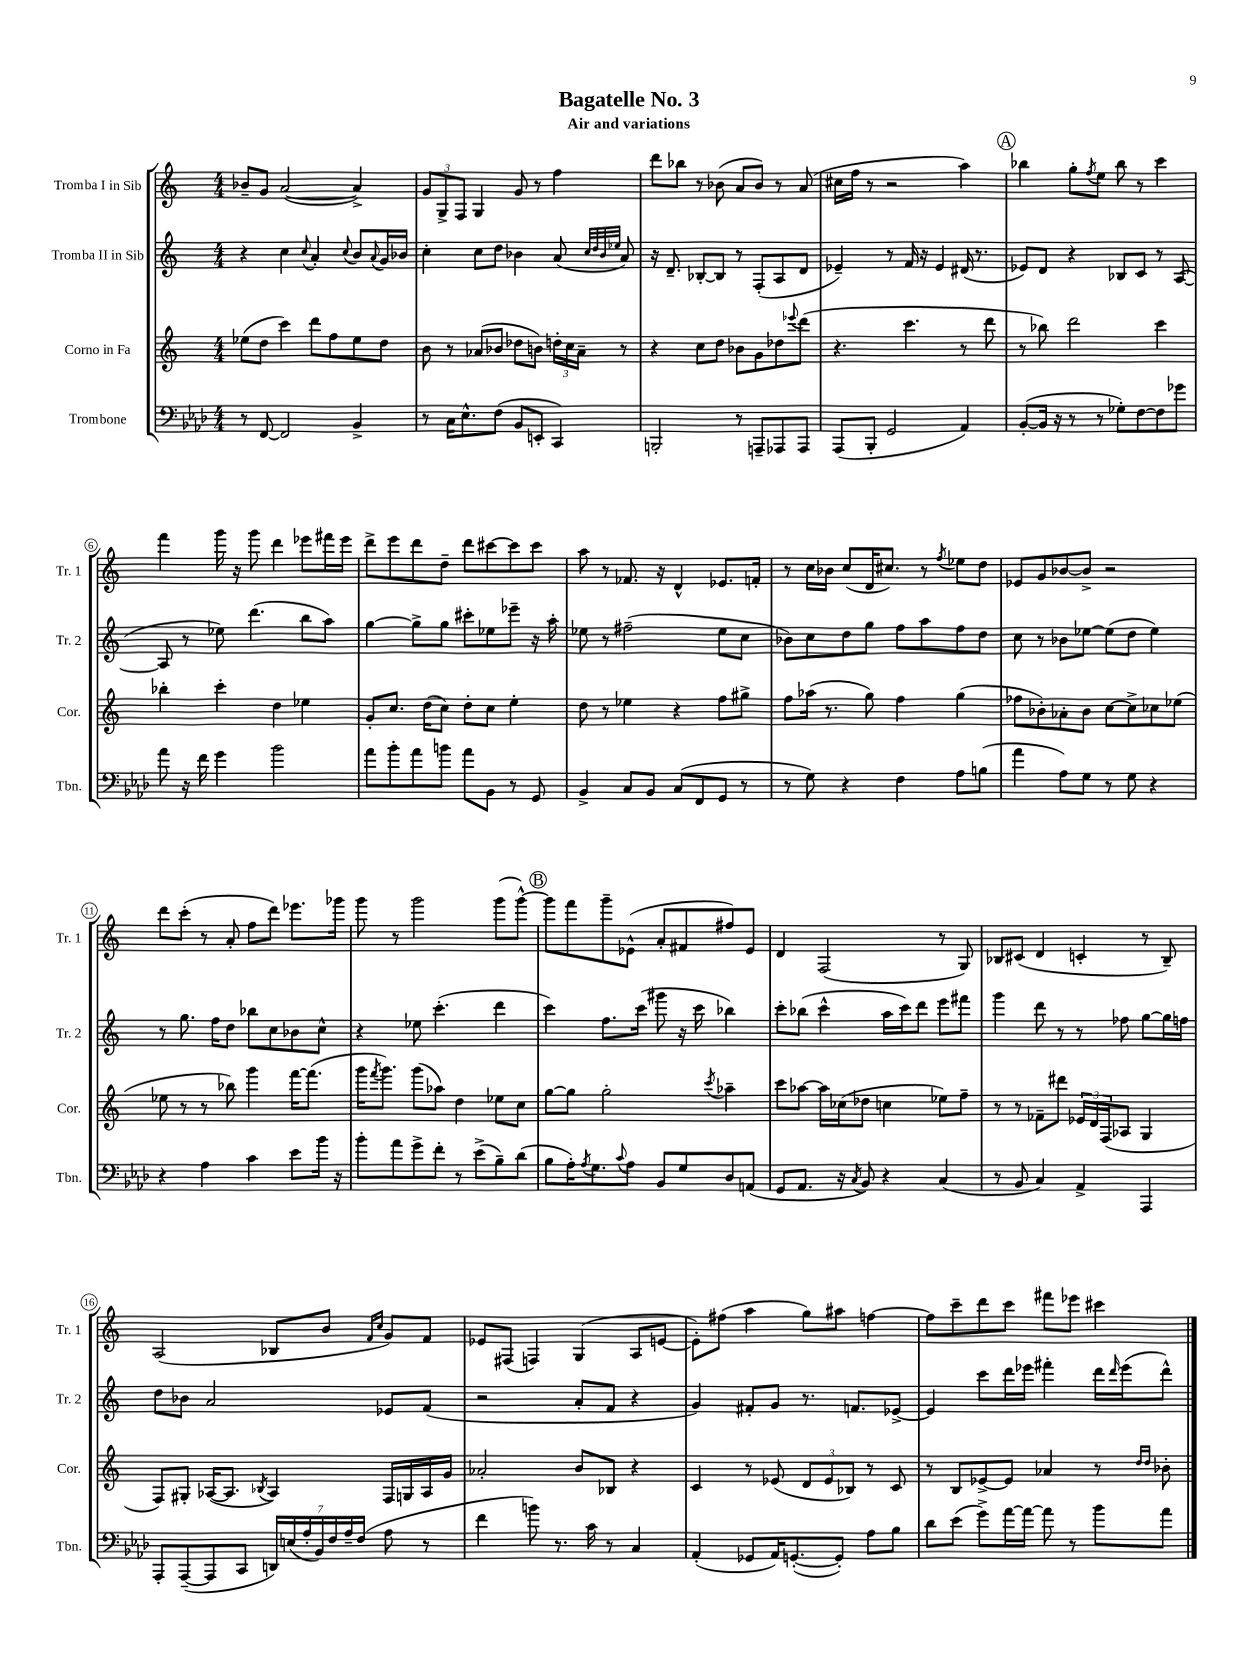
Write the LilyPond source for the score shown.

\header { title = "Bagatelle No. 3" subtitle = "Air and variations" }
<<
\new StaffGroup <<
\new Staff = "s0" \with { instrumentName = "Tromba I in Sib" shortInstrumentName = "Tr. 1" } {
    \clef treble \key c \major \numericTimeSignature \time 4/4
    bes'8-- g'8 a'2~( a'4->) |
    \tuplet 3/2 { g'8 g8-> f8 } g4 g'8 r8 f''4 |
    d'''8 bes''8 r8 bes'8( a'8 bes'8) r8 a'8( |
    cis''16 f''16 r8 r2 a''4) |
    \mark \markup { \circle "A" } bes''4 g''8-. \acciaccatura { f''8 } e''8 bes''8 r8 c'''4 |
    f'''4 g'''16 r16 g'''8 d'''4 ees'''8 fis'''16 ees'''16 |
    d'''8-> e'''8 d'''8 d''8-- d'''8 cis'''8~ cis'''8 cis'''8 |
    a''8 r8 fes'8. r16 d'4-^ ees'8. f'16-. |
    r8 c''16 bes'16 c''8( d'16 cis''8.) r8 \acciaccatura { f''8 } ees''8 d''8 |
    ees'8 g'8 bes'8~ bes'8-> r2 |
    d'''8 c'''8-.( r8 a'8-. f''8 d'''8) ees'''8. ges'''16 |
    g'''8 r8 g'''2 g'''8( g'''8~-^) |
    \mark \markup { \circle "B" } g'''8 f'''8 g'''8-- ees'8-^( a'8-. fis'8 fis''8) ees'8 |
    d'4 f2( r8 g8) |
    bes8 cis'8( d'4 c'4-. r8 bes8--) |
    a2( bes8 b'8 \grace { f'16 c''16 } g'8) f'8 |
    ees'8 fis8( f4) g4( a8 e'8~ |
    e'8-.) fis''8( a''4 g''8) ais''8 f''4~ |
    f''8 c'''8-- d'''8 c'''8 fis'''8 ees'''8 cis'''4 \bar "|." |
}
\new Staff = "s1" \with { instrumentName = "Tromba II in Sib" shortInstrumentName = "Tr. 2" } {
    \clef treble \key c \major \numericTimeSignature \time 4/4
    r4 c''4 \appoggiatura { c''8 } a'4-. \appoggiatura { c''8 } b'8 \appoggiatura { a'8 } g'16 bes'16 |
    c''4-. c''8 d''8 bes'4 a'8( \grace { c''32 d''32 bes'32 ees''32 } a'8) |
    r16 d'8.-- bes8~-. bes8 r8 f8-.( a8 d'8 |
    ees'4--) r8 f'16 r16 ees'4 dis'16( r8. |
    \mark \markup { \circle "A" } ees'8) d'8 r4 bes8 c'8 r8 a8~( |
    a8 r8 ees''8) d'''4.( b''8 a''8) |
    g''4~ g''8-> g''8 cis'''8-. ees''8 ees'''8-- r16 a''16-. |
    ees''8 r8 fis''2--( ees''8 c''8 |
    bes'8) c''8 d''8 g''8 f''8 a''8 f''8 d''8 |
    c''8 r8 bes'8 ees''8~ ees''8( d''8 ees''4) |
    r8 g''8. f''16 d''8 bes''8 c''8 bes'8 c''8-^ |
    r4 ees''8 c'''4.-.( d'''4 |
    \mark \markup { \circle "B" } c'''4) f''8. c'''16( gis'''8 r16 c'''16 bes''4) |
    c'''8-. bes''8( c'''4-^ a''16 c'''16) d'''8 e'''8 fis'''8 |
    g'''4 d'''8 r8 r8 fes''8 g''8~ g''16 f''16 |
    d''8 bes'8 a'2 ees'8 f'8( |
    r2 a'8-. f'8 r4 |
    g'4) fis'8-. g'8 r8. f'8. ees'8~-> |
    ees'4 c'''8 d'''16 ees'''16 fis'''4-. d'''16 \grace { d'''16 } ees'''16( d'''8-^) \bar "|." |
}
\new Staff = "s2" \with { instrumentName = "Corno in Fa" shortInstrumentName = "Cor." } {
    \clef treble \key c \major \numericTimeSignature \time 4/4
    ees''8( d''8 c'''4) d'''8 f''8 ees''8 d''8 |
    b'8 r8 aes'8( bes'8 des''8 b'8) \tuplet 3/2 { d''16-. c''16 aes'16-- } r8 |
    r4 c''8 d''8 bes'8 g'8 des''8 \appoggiatura { ees'''8 } d'''8( |
    r4. c'''4. r8 d'''8 |
    \mark \markup { \circle "A" } r8 bes''8) d'''2 c'''4 |
    bes''4-. c'''4-. d''4 ees''4 |
    g'8-. c''8. d''16( c''8) d''8-. c''8 e''4-. |
    d''8 r8 ees''4 r4 f''8 gis''8-> |
    f''8 aes''16( r8. g''8) f''4 g''4( |
    fes''8 bes'8-.) aes'8-. bes'8 c''8~ c''8-> ces''8 ees''8( |
    ees''8 r8 r8 bes''8) g'''4 f'''16~ f'''8.( |
    g'''16 \acciaccatura { f'''8 } g'''8.) g'''8( aes''8) d''4 ees''8 c''8 |
    \mark \markup { \circle "B" } g''8~ g''8 g''2-. \acciaccatura { c'''8 } aes''4-- |
    c'''8 aes''8~ aes''16 ces''16( des''8 c''4 ees''8) f''8-- |
    r8 r8 fes'8-- dis'''8 \tuplet 3/2 { ees'16 d'16 f16( } aes8 g4 |
    f8) gis8-. aes16~( aes8. \acciaccatura { bes8 } aes4) f16 g16 aes16 g'16 |
    aes'2-. b'8 bes8 r4 |
    c'4 r8 ees'8( \tuplet 3/2 { d'8 ees'8 bes8) } r8 c'8 |
    r8 b8 ees'8~-> ees'8 aes'4 r8 \grace { d''16 d''16 } bes'8-. \bar "|." |
}
\new Staff = "s3" \with { instrumentName = "Trombone" shortInstrumentName = "Tbn." } {
    \clef bass \key aes \major \numericTimeSignature \time 4/4
    r8 f,8~ f,2 bes,4-> |
    r8 c16 ees8.-^ f8( bes,8 e,8-. c,4) |
    b,,2-. r8 a,,8-- aes,,8 aes,,8 |
    aes,,8( bes,,8-. g,2 aes,4) |
    \mark \markup { \circle "A" } bes,8~-.( bes,16 r16 r8 r8 ges8-.) f8~ f8 ges'8 |
    aes'8 r16 f'16 g'4 bes'2 |
    aes'8 bes'8-. aes'8 b'8 aes'8 bes,8 r8 g,8 |
    bes,4-> c8 bes,8 c8( f,8 g,8 r8 |
    r8 g8) r4 f4 aes8 b8( |
    aes'4 aes8) g8 r8 g8 r4 |
    r4 aes4 c'4 ees'8 bes'16 r16 |
    bes'8-. aes'8 g'8-> f'8-. r8 ees'8->( bes8--) des'8( |
    \mark \markup { \circle "B" } bes8 aes16-.) \acciaccatura { aes8 } g8. \appoggiatura { c'8 } aes8 bes,8 g8 des8 a,8( |
    g,8 aes,8. r16 \acciaccatura { c8 } bes,8) r4 c4( |
    r8 bes,8 c4) aes,4-> aes,,4 |
    aes,,8-. aes,,8~--( aes,,8 c,8 \tuplet 7/4 { d,16) e16( aes16-. bes,16) f16 aes16-- f16( } aes8 r8 |
    f'4 b'8) r8. c'16 r8 c4 |
    aes,4-.( ges,8 aes,16) g,8.~-.( g,8-.) aes8 bes8 |
    des'8 ees'8( g'8->) aes'16~ aes'16~ aes'8 r8 bes'8 aes'8 \bar "|." |
}
>>
>>
\layout { \context { \Score \override BarNumber.stencil = #(make-stencil-circler 0.1 0.3 ly:text-interface::print) } }
